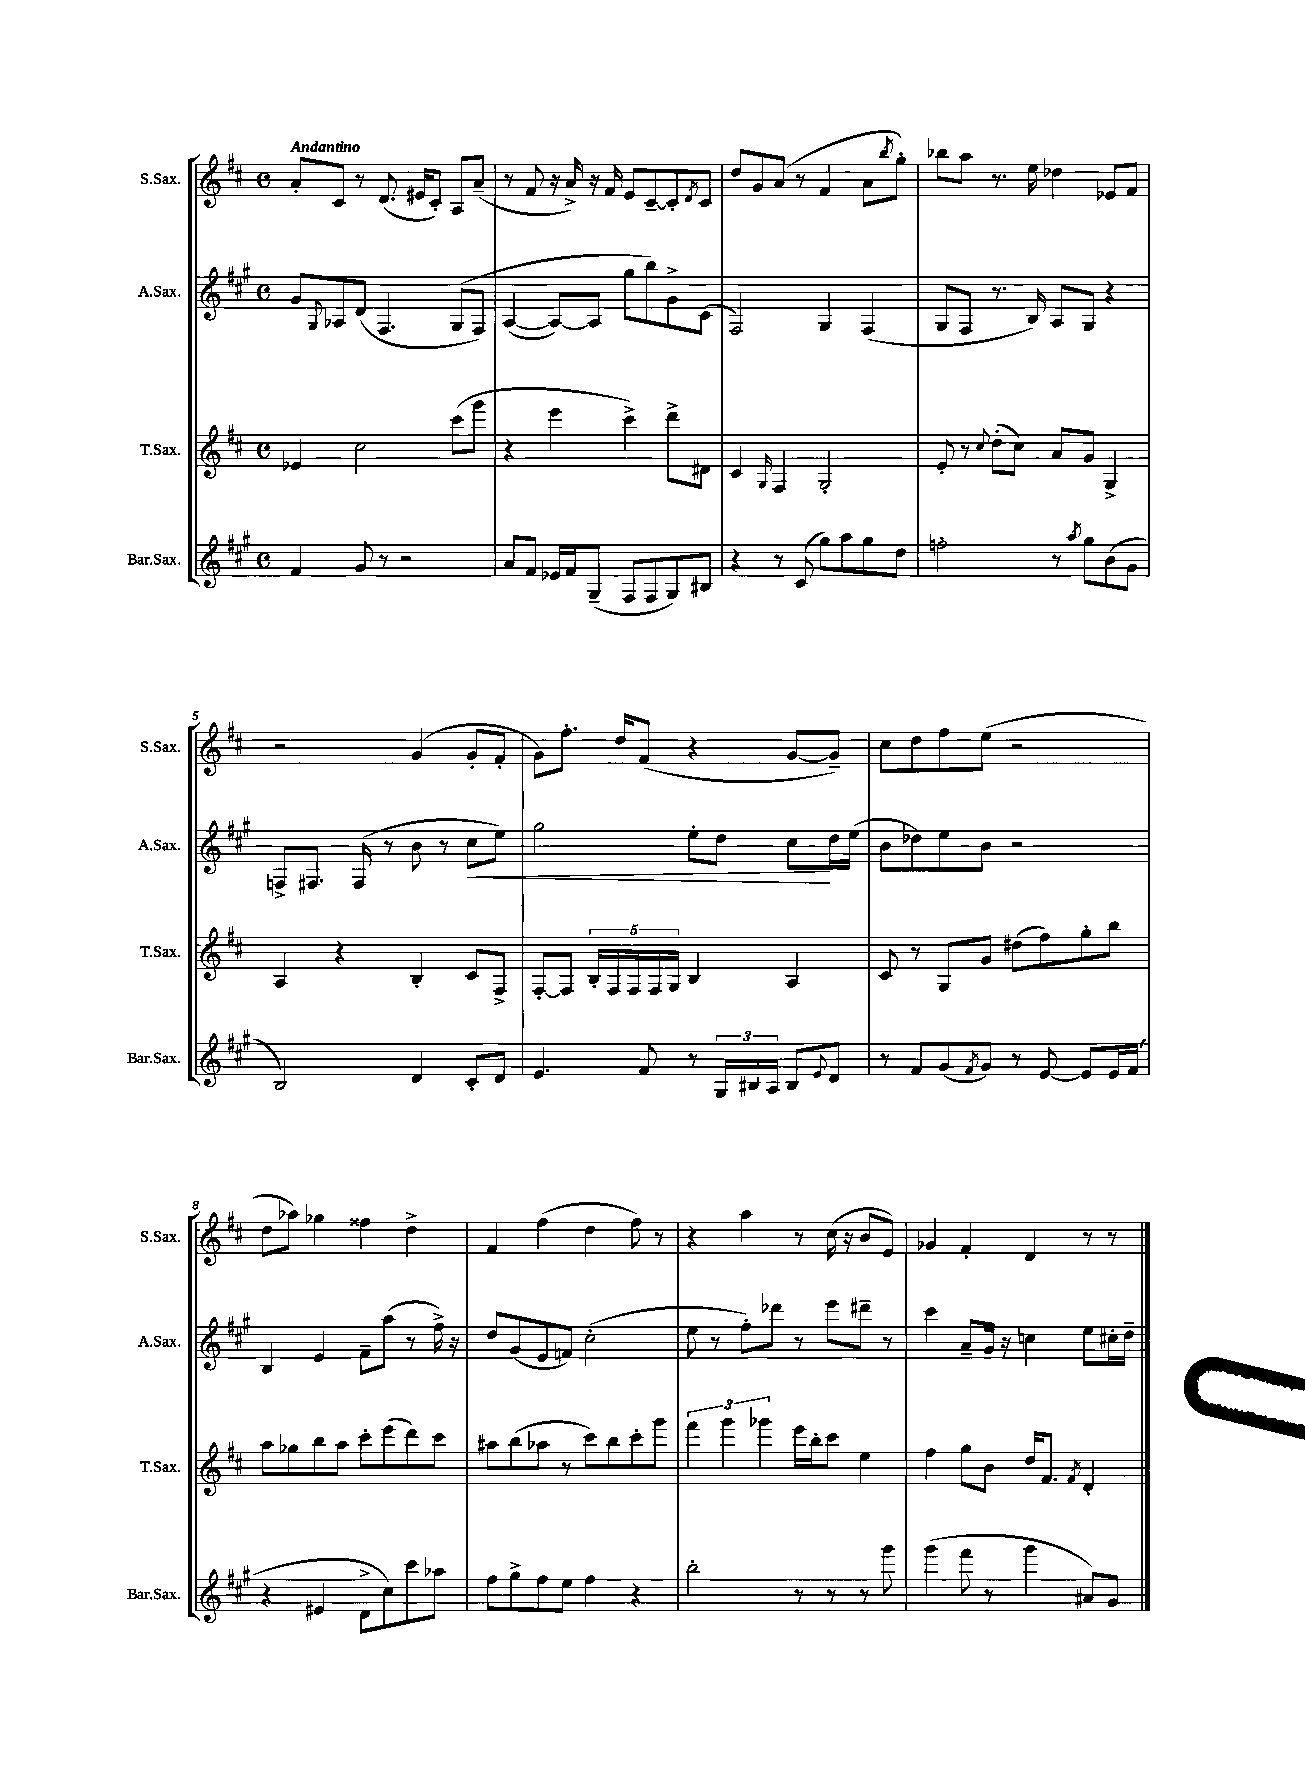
<<
\new StaffGroup <<
\new Staff = "s0" \with { instrumentName = "S.Sax." shortInstrumentName = "S.Sax." } {
    \clef treble \key d \major \defaultTimeSignature \time 4/4 \tempo "Andantino"
    a'8-. cis'8 r8 d'8.( eis'16 cis'8-.) a8 a'8--( |
    r8 fis'8 r16 a'16->) r16 fis'16 e'8 cis'8~-- cis'8-. \acciaccatura { d'8 } cis'8 |
    d''8 g'8 a'8( r8 fis'4 a'8 \acciaccatura { b''8 } g''8-.) |
    bes''8 a''8 r8. e''16 des''4 ees'8 fis'8 |
    r2 g'4( g'8-. fis'8-. |
    g'8) fis''8.-. d''16 fis'8( r4 g'8~ g'8--) |
    cis''8 d''8 fis''8 e''8( r2 |
    d''8 aes''8) ges''4 fisis''4 d''4-> |
    fis'4 fis''4( d''4 fis''8) r8 |
    r4 a''4 r8 cis''16( r16 b'8 e'8) |
    ges'4 fis'4-. d'4 r8 r8 \bar "|." |
}
\new Staff = "s1" \with { instrumentName = "A.Sax." shortInstrumentName = "A.Sax." } {
    \clef treble \key a \major \defaultTimeSignature \time 4/4
    gis'8 \appoggiatura { gis8 } aes8 d'8( fis4. gis8\( fis8) |
    a4~( a8~) a8 gis''8 b''8\) gis'8-> cis'8( |
    fis2) gis4 fis4( |
    gis8 fis8 r8. b16) a8 gis8 r4 |
    f8-> fis8. fis16( r8 b'8 r8 cis''8\< e''8) |
    gis''2 e''8-. d''8 cis''8\! d''16 e''16( |
    b'8 des''8) e''8 b'8 r2 |
    b4 e'4 fis'8-- a''8( r8 fis''16->) r16 |
    d''8 gis'8( e'8 f'8) cis''2-.( |
    e''8 r8 fis''8-.) des'''8 r8 e'''8 dis'''8-- r8 |
    cis'''4 a'8-- gis'16 r16 c''4 e''8 cis''16-. d''16-- \bar "|." |
}
\new Staff = "s2" \with { instrumentName = "T.Sax." shortInstrumentName = "T.Sax." } {
    \clef treble \key d \major \defaultTimeSignature \time 4/4
    ees'4 cis''2 cis'''8( g'''8 |
    r4 e'''4 cis'''4->) d'''8-> dis'8 |
    cis'4 \grace { g16 } fis4 g2-. |
    e'8-. r8 \appoggiatura { cis''8 } d''8-.( cis''8) a'8 g'8 g4-> |
    a4 r4 b4-. cis'8 fis8-> |
    fis8~-. fis8 \tuplet 5/4 { b16-. fis16 fis16 fis16 g16 } b4 a4 |
    cis'8 r8 g8 g'8 dis''8( fis''8) g''8-. b''8 |
    a''8 ges''8 b''8 a''8 cis'''8-. e'''8( d'''8) cis'''8 |
    ais''8 b''8( aes''8 r8 cis'''8) b''8 cis'''8-. g'''8 |
    \tuplet 3/2 { fis'''4 g'''4 ges'''4 } e'''16 b''16-. cis'''8 e''4 |
    fis''4 g''8 b'8 d''16 fis'8. \acciaccatura { fis'8 } d'4-. \bar "|." |
}
\new Staff = "s3" \with { instrumentName = "Bar.Sax." shortInstrumentName = "Bar.Sax." } {
    \clef treble \key a \major \defaultTimeSignature \time 4/4
    fis'4 gis'8 r8 r2 |
    a'8 fis'8 ees'16 fis'16 gis8--( fis8 fis8 gis8) bis8 |
    r4 r8 cis'8( gis''8) a''8 gis''8 d''8 |
    f''2-. r8 \acciaccatura { a''8 } gis''8 b'8( gis'8 |
    b2) d'4 cis'8-. d'8 |
    e'4. fis'8 r8 \tuplet 3/2 { gis16 bis16 a16 } bis8 \appoggiatura { e'8 } d'8 |
    r8 fis'8 gis'8( \acciaccatura { fis'8 } gis'8) r8 e'8~ e'8 e'16 fis'16( |
    r4 eis'4 d'8-> cis''8) cis'''8 aes''8 |
    fis''8 gis''8-> fis''8 e''8 fis''4 r4 |
    b''2-. r8 r8 r8 gis'''8 |
    gis'''4( fis'''8 r8 gis'''4 ais'8) gis'8 \bar "|." |
}
>>
>>
